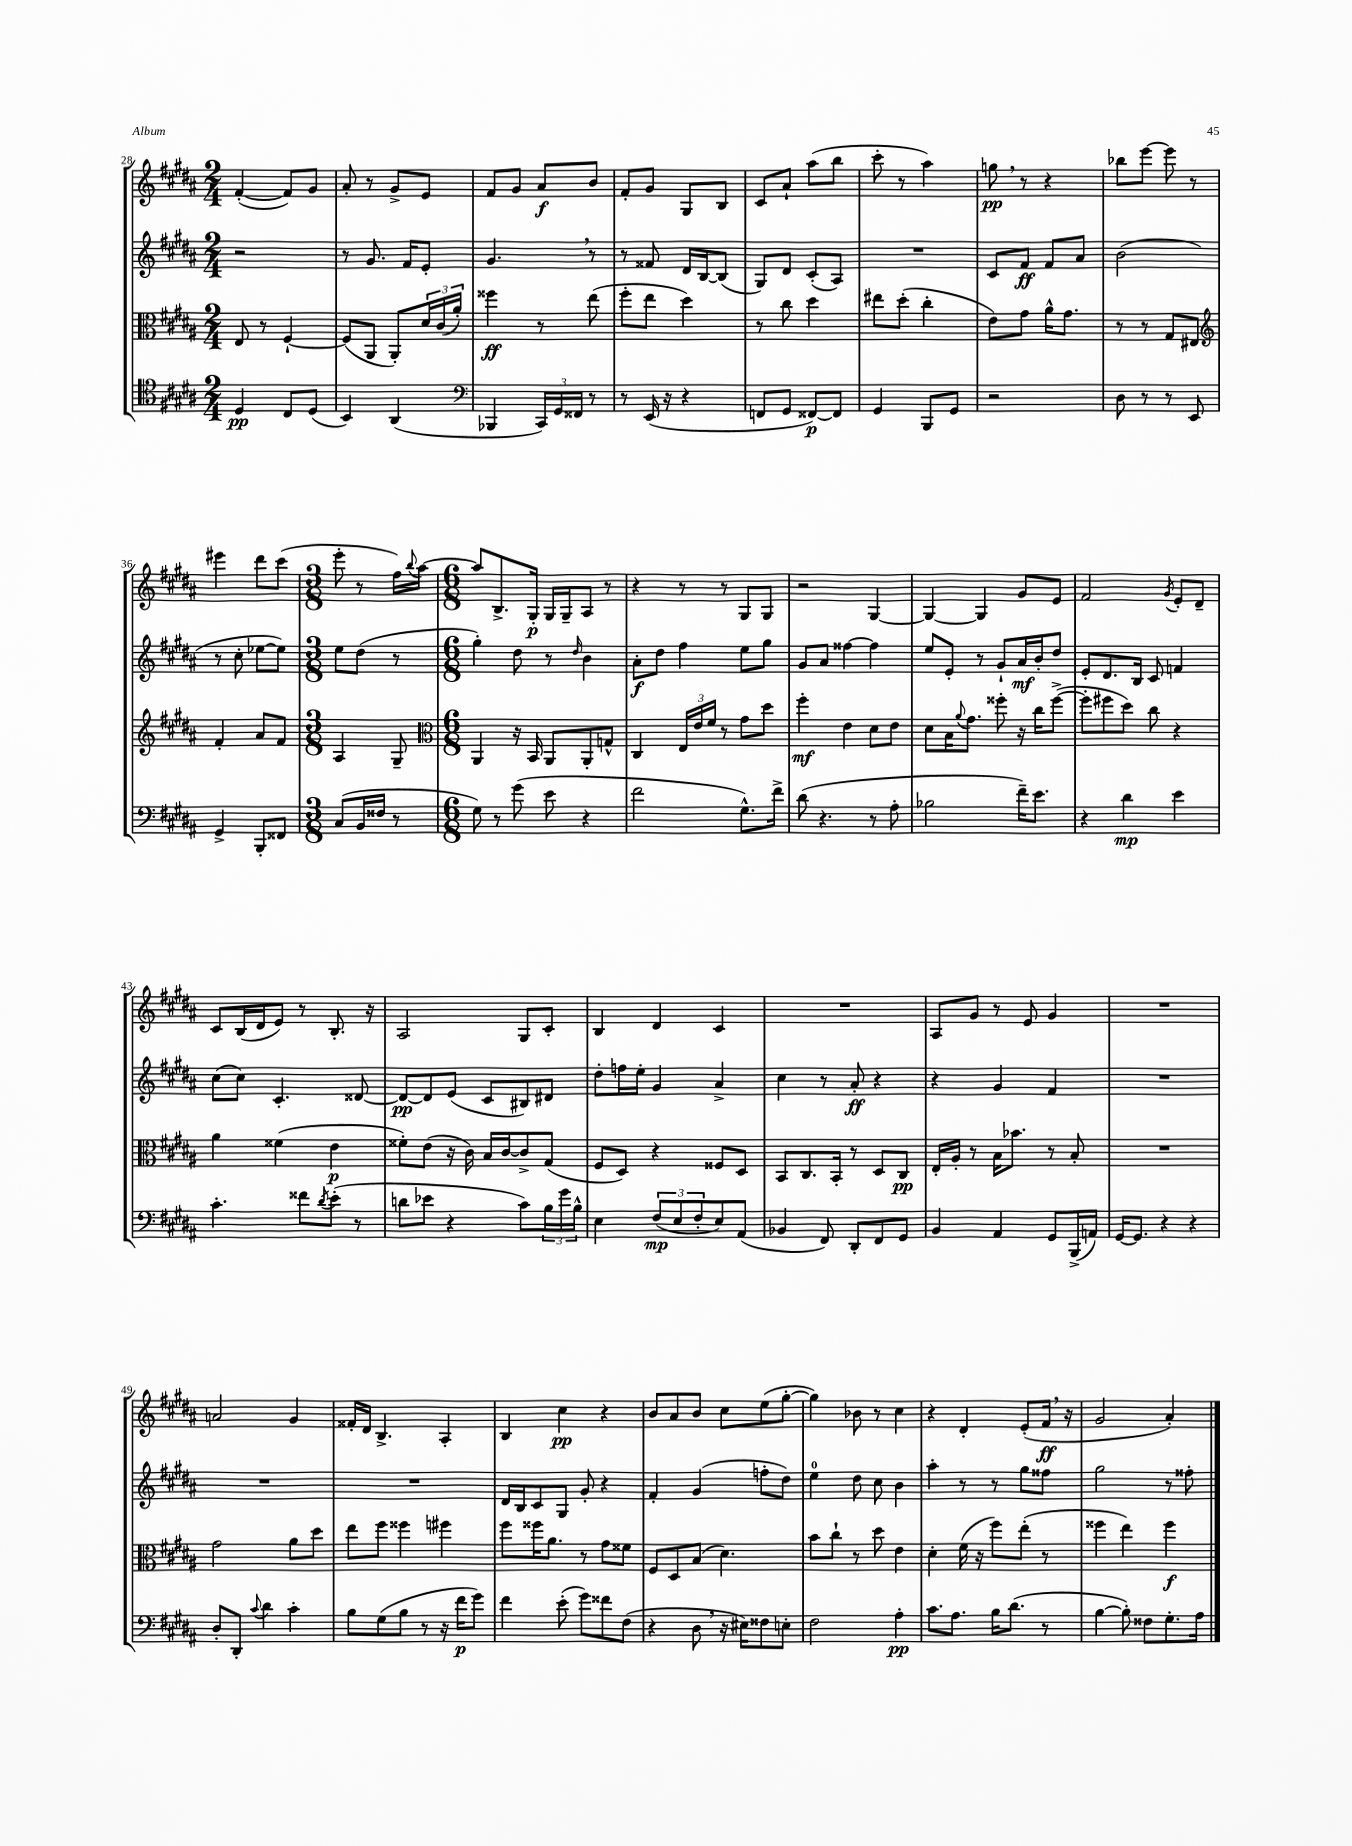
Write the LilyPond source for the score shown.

<<
\new StaffGroup <<
\new Staff = "s0" {
    \clef treble \key b \major \numericTimeSignature \time 2/4
    fis'4~-.( fis'8) gis'8 |
    ais'8-. r8 gis'8-> e'8 |
    fis'8 gis'8 ais'8\f b'8 |
    fis'8-. gis'8 gis8 b8 |
    cis'8 ais'8-! ais''8( b''8 |
    cis'''8-. r8 ais''4) |
    g''8\pp \breathe r8 r4 |
    bes''8 e'''8~ e'''8 r8 |
    eis'''4 dis'''8 cis'''8( |
    \numericTimeSignature \time 3/8 e'''8-. r8 fis''16) \appoggiatura { b''8 } ais''16~ |
    \numericTimeSignature \time 6/8 ais''8 b8.-> gis16-.\p gis16 gis16-- ais8 r8 |
    r4 r8 r8 gis8 gis8 |
    r2 gis4~ |
    gis4~ gis4 gis'8 e'8 |
    fis'2 \acciaccatura { gis'8 } e'8-. dis'8-- |
    cis'8 b16( dis'16 e'8) r8 b8.-. r16 |
    ais2 gis8 cis'8-. |
    b4 dis'4 cis'4 |
    R2. |
    ais8 gis'8 r8 e'8 gis'4 |
    R2. |
    a'2 gis'4 |
    fisis'16-. dis'16 b4.-> ais4-. |
    b4 cis''4\pp r4 |
    b'8 ais'8 b'8 cis''8 e''8( gis''8~-. |
    gis''4) bes'8 r8 cis''4 |
    r4 dis'4-. e'8-.( fis'16\ff \breathe r16 |
    gis'2 ais'4-.) \bar "|." |
}
\new Staff = "s1" {
    \clef treble \key b \major \numericTimeSignature \time 2/4
    r2 |
    r8 gis'8. fis'16 e'8-. |
    gis'4. \breathe r8 |
    r8 fisis'8 dis'16 b16~ b8( |
    gis8) dis'8 cis'8-.( ais8) |
    R2 |
    cis'8 fis'8\ff fis'8 ais'8 |
    b'2( |
    r8 cis''8-. ees''8~ ees''8) |
    \numericTimeSignature \time 3/8 e''8 dis''8( r8 |
    \numericTimeSignature \time 6/8 gis''4-.) dis''8 r8 \grace { dis''16 } b'4 |
    ais'8-.\f dis''8 fis''4 e''8 gis''8 |
    gis'8 ais'8 fisis''4~ fisis''4 |
    e''8 e'8-. r8 gis'8-! ais'16\mf b'16-. dis''8 |
    e'8-. dis'8. b16 cis'8 f'4 |
    cis''8( cis''8) cis'4.-. disis'8~ |
    disis'8~\pp disis'8 e'8( cis'8 bis8) dis'8 |
    dis''8-. f''16 e''16-. gis'4 ais'4-> |
    cis''4 r8 ais'8-.\ff r4 |
    r4 gis'4 fis'4 |
    R2. |
    R2. |
    R2. |
    dis'16 b16 cis'8 gis8 gis'8-. r4 |
    fis'4-. gis'4( f''8-. dis''8) |
    e''4-0 dis''8 cis''8 b'4 |
    ais''4-. r8 r8 gis''8 fisis''8 |
    gis''2 r8 fisis''8-. \bar "|." |
}
\new Staff = "s2" {
    \clef alto \key b \major \numericTimeSignature \time 2/4
    e8 r8 fis4~-! |
    fis8( ais,8 ais,8-.) \tuplet 3/2 { dis'16 cis'16( ais'16-.) } |
    fisis''4\ff r8 e''8( |
    fis''8-. e''8 dis''4) |
    r8 cis''8 dis''4 |
    eis''8 dis''8-.( cis''4-. |
    e'8) gis'8 ais'16-^ gis'8. |
    r8 r8 gis8 eis8 |
    \clef treble fis'4-. ais'8 fis'8 |
    \numericTimeSignature \time 3/8 ais4 gis8-- |
    \numericTimeSignature \time 6/8 \clef alto ais,4 r16 b,16 ais,8 ais,8-. g8-^ |
    cis4 \tuplet 3/2 { e16 e'16 fis'16 } r8 gis'8 dis''8 |
    fis''4-.\mf e'4 dis'8 e'8 |
    dis'8 b16 \appoggiatura { ais'8 } gis'8. fisis''8-. r16 cis''16 fisis''8~->( |
    fisis''8-. fis''8 dis''8) cis''8 r4 |
    ais'4 fisis'4( e'4\p |
    fisis'8-.) e'8( r16 cis'16) b16 cis'16~ cis'8-> gis8( |
    fis8 dis8) r4 fisis8 dis8 |
    b,8 cis8. b,16-. r8 dis8 cis8\pp |
    e16-. ais16-. r8 b16 bes'8. r8 b8-. |
    R2. |
    gis'2 ais'8 dis''8 |
    e''8 fis''8 fisis''4 fis''4 |
    fis''8 fisis''16 ais'8. r8 gis'8 fisis'8 |
    fis8 dis8 b8( dis'4.) |
    b'8 cis''8-! r8 dis''8 e'4 |
    dis'4-. fis'16( r16 fis''8) e''8-.( r8 |
    fisis''4 e''4) fisis''4\f \bar "|." |
}
\new Staff = "s3" {
    \clef tenor \key b \major \numericTimeSignature \time 2/4
    dis4\pp cis8 dis8( |
    b,4) ais,4( |
    \clef bass bes,,4 \tuplet 3/2 { cis,16) gis,16 fisis,16 } r8 |
    r8 e,16( r16 r4 |
    f,8 gis,8 fisis,8~\p) fisis,8 |
    gis,4 b,,8 gis,8 |
    r2 |
    dis8 r8 r8 e,8 |
    gis,4-> b,,8-. fisis,8 |
    \numericTimeSignature \time 3/8 cis8( b,16 fisis16 r8 |
    \numericTimeSignature \time 6/8 gis8) r8 gis'8( e'8 r4 |
    fis'2 gis8.-^) fis'16-> |
    dis'8( r4. r8 ais8-. |
    bes2 fis'16--) e'8. |
    r4 dis'4\mp e'4 |
    cis'4.-. fisis'8 \acciaccatura { dis'8 } e'8-.( r8 |
    d'8 ees'8 r4 cis'8) \tuplet 3/2 { b16 gis'16 b16-^ } |
    e4 \tuplet 3/2 { fis8\mp( e8 fis8-. } e8) ais,8( |
    bes,4 fis,8) dis,8-. fis,8 gis,8 |
    b,4 ais,4 gis,8 b,,16->( a,16) |
    gis,16~ gis,8. r4 r4 |
    dis8-. dis,8-. \appoggiatura { cis'8 } dis'4 cis'4-. |
    b8 gis8( b8 r8 r16 fis'16\p gis'8) |
    fis'4 e'8-.( gis'8) fisis'8 fis8( |
    r4 dis8 \breathe r16 eis16) fisis8 e8-. |
    fis2 ais4-.\pp |
    cis'8. ais8. b16 dis'8.( r8 |
    b4~ b8-.) fisis8 gis8.-. ais16 \bar "|." |
}
>>
>>
\layout { \context { \Score currentBarNumber = #28 } }
